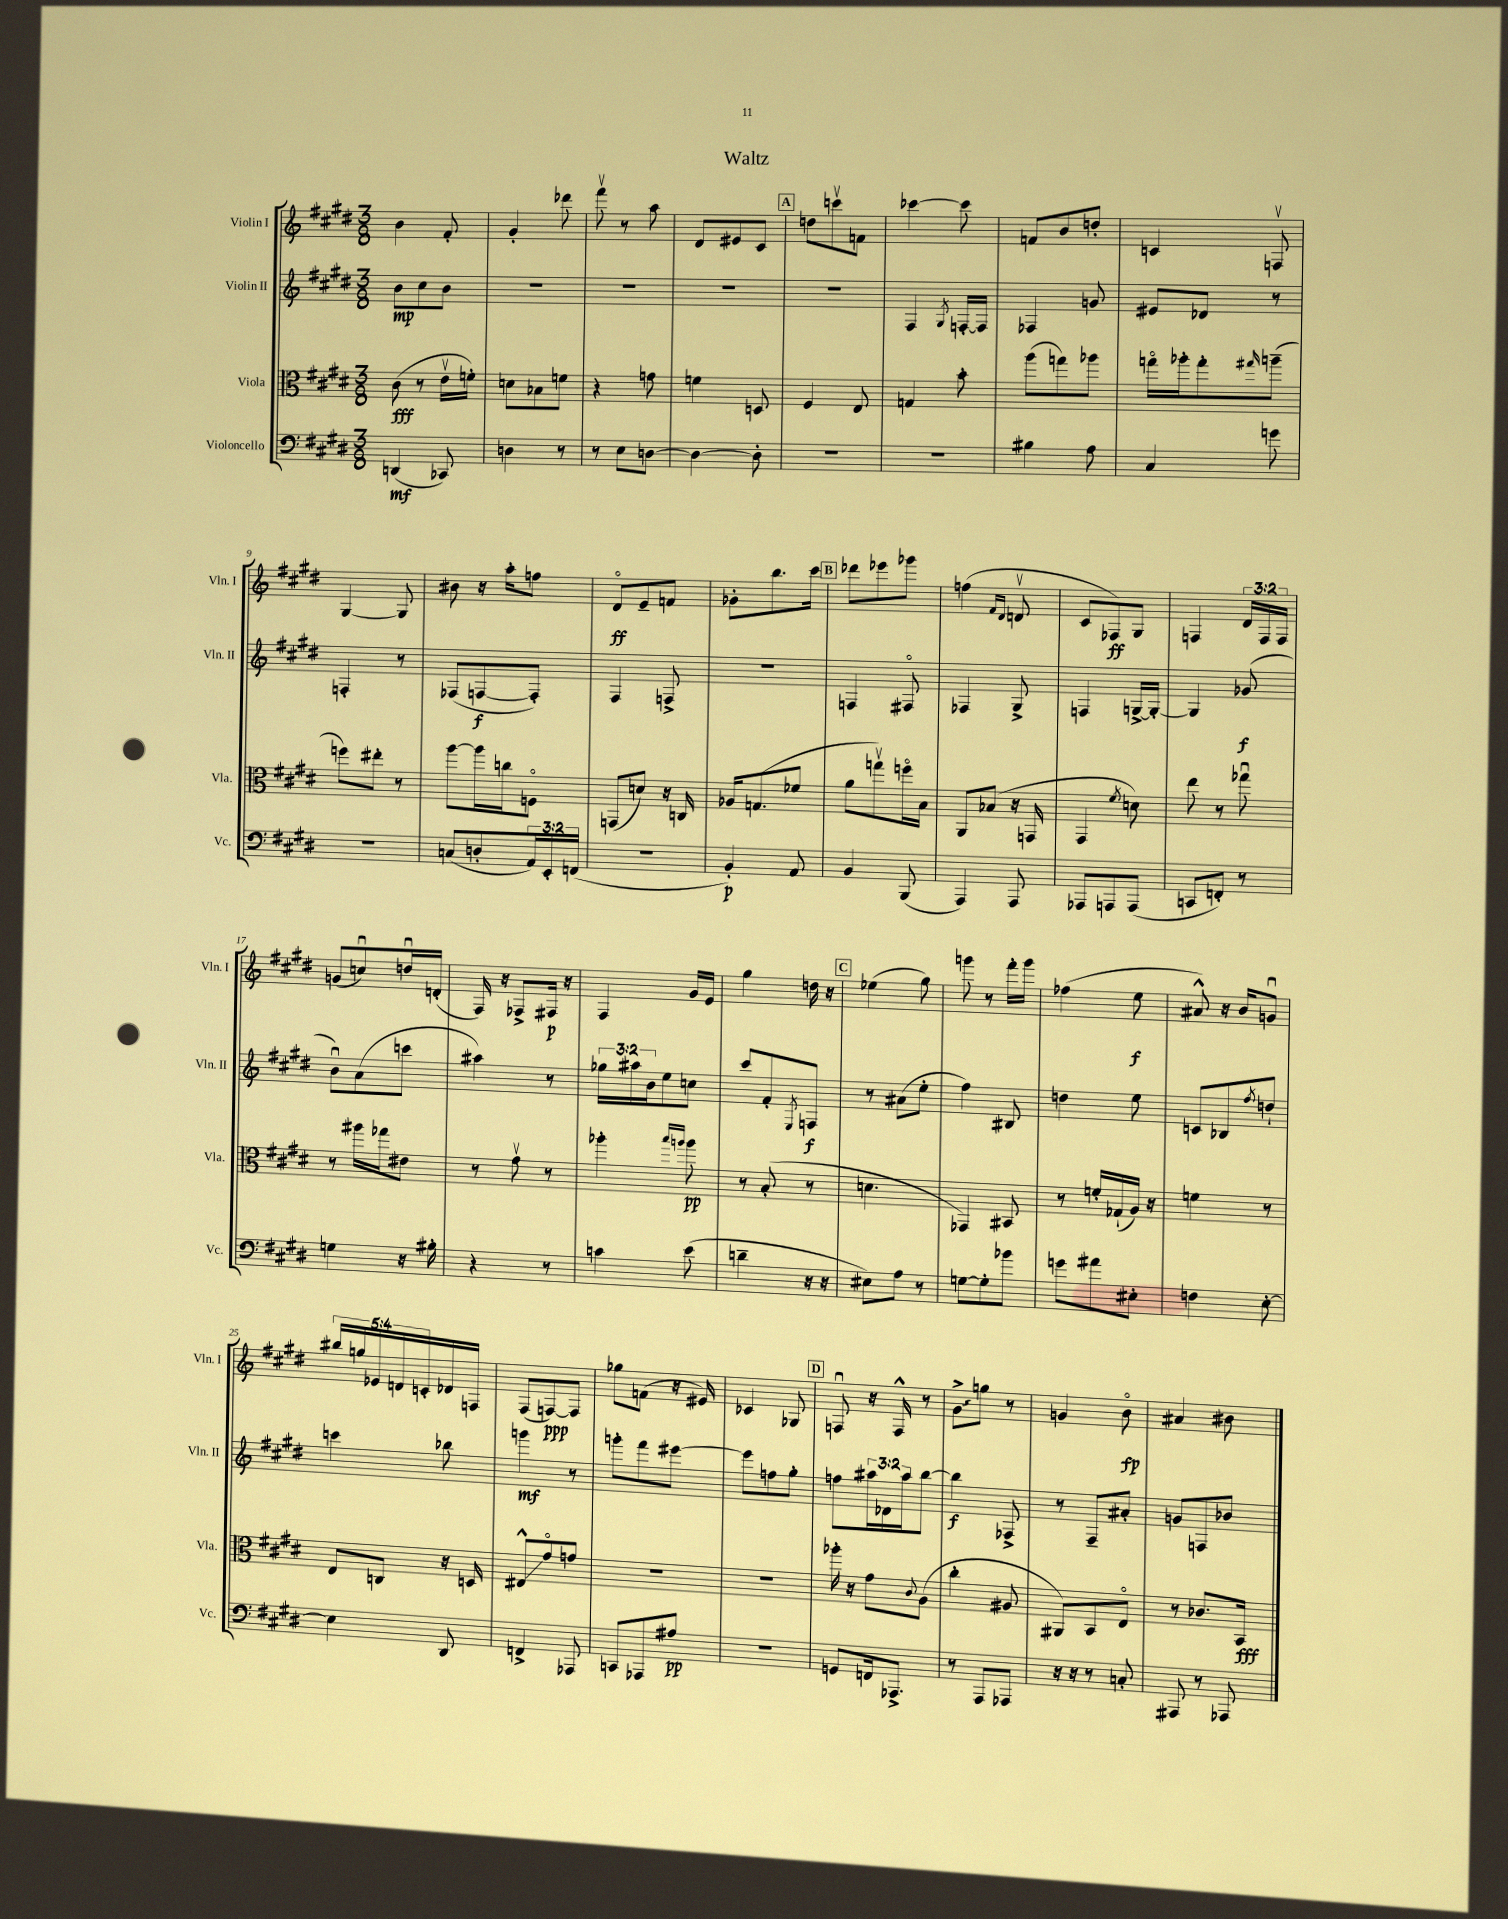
\header { title = "Waltz" }
<<
\new StaffGroup <<
\new Staff = "s0" \with { instrumentName = "Violin I" shortInstrumentName = "Vln. I" } {
    \clef treble \key e \major \numericTimeSignature \time 3/8 \override Staff.TupletNumber.text = #tuplet-number::calc-fraction-text
    b'4 fis'8-. |
    gis'4-. des'''8 |
    fis'''8\upbow r8 a''8 |
    dis'8 eis'8 cis'8 |
    \mark \markup { \box "A" } d''8 c'''8\upbow f'8 |
    ces'''4~ ces'''8 |
    f'8 b'8 d''8-. |
    c'4 f8\upbow |
    gis4~ gis8 |
    bis'8 r16 a''16-. f''8 |
    dis'8\flageolet\ff e'8-- f'8 |
    ges'8-. b''8. cis'''16 |
    \mark \markup { \box "B" } des'''8 ees'''8 ges'''8 |
    f''4( \grace { fis'16 dis'16 } d'8\upbow |
    cis'8 fes8\ff) gis8 |
    f4 \tuplet 3/2 { dis'16 f16 f16 } |
    g'8( c''8\downbow) d''16\downbow d'16-.( |
    fis16) r16 fes8-> fis16\p r16 |
    fis4 gis'16 e'16 |
    gis''4 d''16 r16 |
    \mark \markup { \box "C" } ees''4( gis''8) |
    g'''8 r8 fis'''16-. g'''16 |
    fes''4( e''8\f |
    ais'8-^) r16 b'16 g'8\downbow |
    \tuplet 5/4 { bis''16 g''16 ees'16 d'16 c'16-. } des'16 f16 |
    fis8( f8~\ppp) f8 |
    ges''8 f'8( r16 eis'16) |
    ces'4 ges8 |
    \mark \markup { \box "D" } f8\downbow r16 f16-^ r8 |
    \once \override Glissando.style = #'zigzag gis'8->\glissando g''8 r8 |
    g'4 b'8\flageolet\fp |
    ais'4 bis'8 \bar "|." |
}
\new Staff = "s1" \with { instrumentName = "Violin II" shortInstrumentName = "Vln. II" } {
    \clef treble \key e \major \numericTimeSignature \time 3/8 \override Staff.TupletNumber.text = #tuplet-number::calc-fraction-text
    b'8\mp cis''8 b'8 |
    R4. |
    R4. |
    R4. |
    \mark \markup { \box "A" } R4. |
    fis4 \acciaccatura { gis8 } f16~-. f16 |
    fes4 g'8 |
    eis'8 des'8 r8 |
    f4-. r8 |
    fes8( f8~\f f8-.) |
    fis4 f8-> |
    R4. |
    \mark \markup { \box "B" } f4 fis8\flageolet |
    fes4 gis8-> |
    f4 g16~-> g16~-. |
    g4 ges'8\f( |
    b'8\downbow) a'8( c'''8 |
    ais''4) r8 |
    \tuplet 3/2 { ges''16 ais''16 b'16 } e''8 c''8 |
    cis'''8 fis'8-. \acciaccatura { e8 } f8\f |
    \mark \markup { \box "C" } r8 ais'8( e''8-. |
    fis''4) bis8 |
    d''4 e''8 |
    c'8 bes8 \acciaccatura { fis''8 } d''8-! |
    c'''4 bes''8 |
    g'''4\mf r8 |
    g'''8-. fis'''8 eis'''8~ |
    eis'''8 f''8 gis''8-. |
    \mark \markup { \box "D" } f''8 \tuplet 3/2 { ais''16 des'16 ais''16 } b''8~ |
    b''4\f fes8-> |
    r8 fis8-- ais'8-. |
    g'8 f8 bes'8 \bar "|." |
}
\new Staff = "s2" \with { instrumentName = "Viola" shortInstrumentName = "Vla." } {
    \clef alto \key e \major \numericTimeSignature \time 3/8
    cis'8\fff( r8 e'16\upbow f'16-.) |
    d'8 bes8 f'8 |
    r4 g'8 |
    f'4 d8 |
    \mark \markup { \box "A" } fis4 e8 |
    g4 b'8-. |
    a''8( g''8) aes''8 |
    g''16\flageolet aes''16-. g''8-. \grace { gis''16 } a''8--( |
    f''8) eis''8-. r8 |
    a''8~ a''16 c''16 f8\flageolet |
    g,8( d'8) r16 c16 |
    aes16 g8.( fes'8 |
    \mark \markup { \box "B" } a'8 g''8\upbow) f''16\flageolet b16 |
    a,8 bes8( r16 g,16 |
    gis,4 \acciaccatura { fis'8 } d'8) |
    e''8 r8 ges''8\downbow |
    r8 ais''16 ges''16 eis'8 |
    r8 gis'8\upbow r8 |
    aes''4-. \grace { b''16 a''16 } a''8\pp |
    r8 b8-.( r8 |
    \mark \markup { \box "C" } d'4. |
    ges,4) bis,8 |
    r8 f'16-. ges16-!( a16) r16 |
    f'4 r8 |
    e8 c8 r16 d16 |
    eis8-^\glissando gis'8\flageolet g'8 |
    R4. |
    R4. |
    \mark \markup { \box "D" } aes''16-. r16 gis'8 \appoggiatura { cis'8 } a8( |
    cis''4-. ais8 |
    ais,8) b,8 e8\flageolet |
    r8 ces'8. b,16\fff \bar "|." |
}
\new Staff = "s3" \with { instrumentName = "Violoncello" shortInstrumentName = "Vc." } {
    \clef bass \key e \major \numericTimeSignature \time 3/8 \override Staff.TupletNumber.text = #tuplet-number::calc-fraction-text
    d,4\mf( ces,8) |
    d4 r8 |
    r8 e8 d8~ |
    d4~ d8-. |
    \mark \markup { \box "A" } R4. |
    R4. |
    bis4 a8 |
    cis4 g'8 |
    R4. |
    c8( d8-. \tuplet 3/2 { a,16) e,16-. f,16( } |
    R4. |
    b,4-.\p) a,8 |
    \mark \markup { \box "B" } b,4 b,,8( |
    a,,4) a,,8 |
    aes,,8 a,,8 a,,8( |
    c,8 f,8-.) r8 |
    g4 r16 bis16-. |
    r4 r8 |
    c'4 e'8( |
    d'4-- r16 r16 |
    \mark \markup { \box "C" } eis8) a8 r8 |
    g8~ g8-. bes'8 |
    g'8 ais'8 eis8-. |
    f4 e8~-. |
    e4 dis,8 |
    f,4-> aes,,8 |
    c,8 aes,,8 ais8\pp |
    R4. |
    \mark \markup { \box "D" } g,8 f,16 aes,,8.-> |
    r8 a,,8 aes,,8 |
    r16 r16 r8 c8-. |
    ais,,8 r8 aes,,8 \bar "|." |
}
>>
>>
